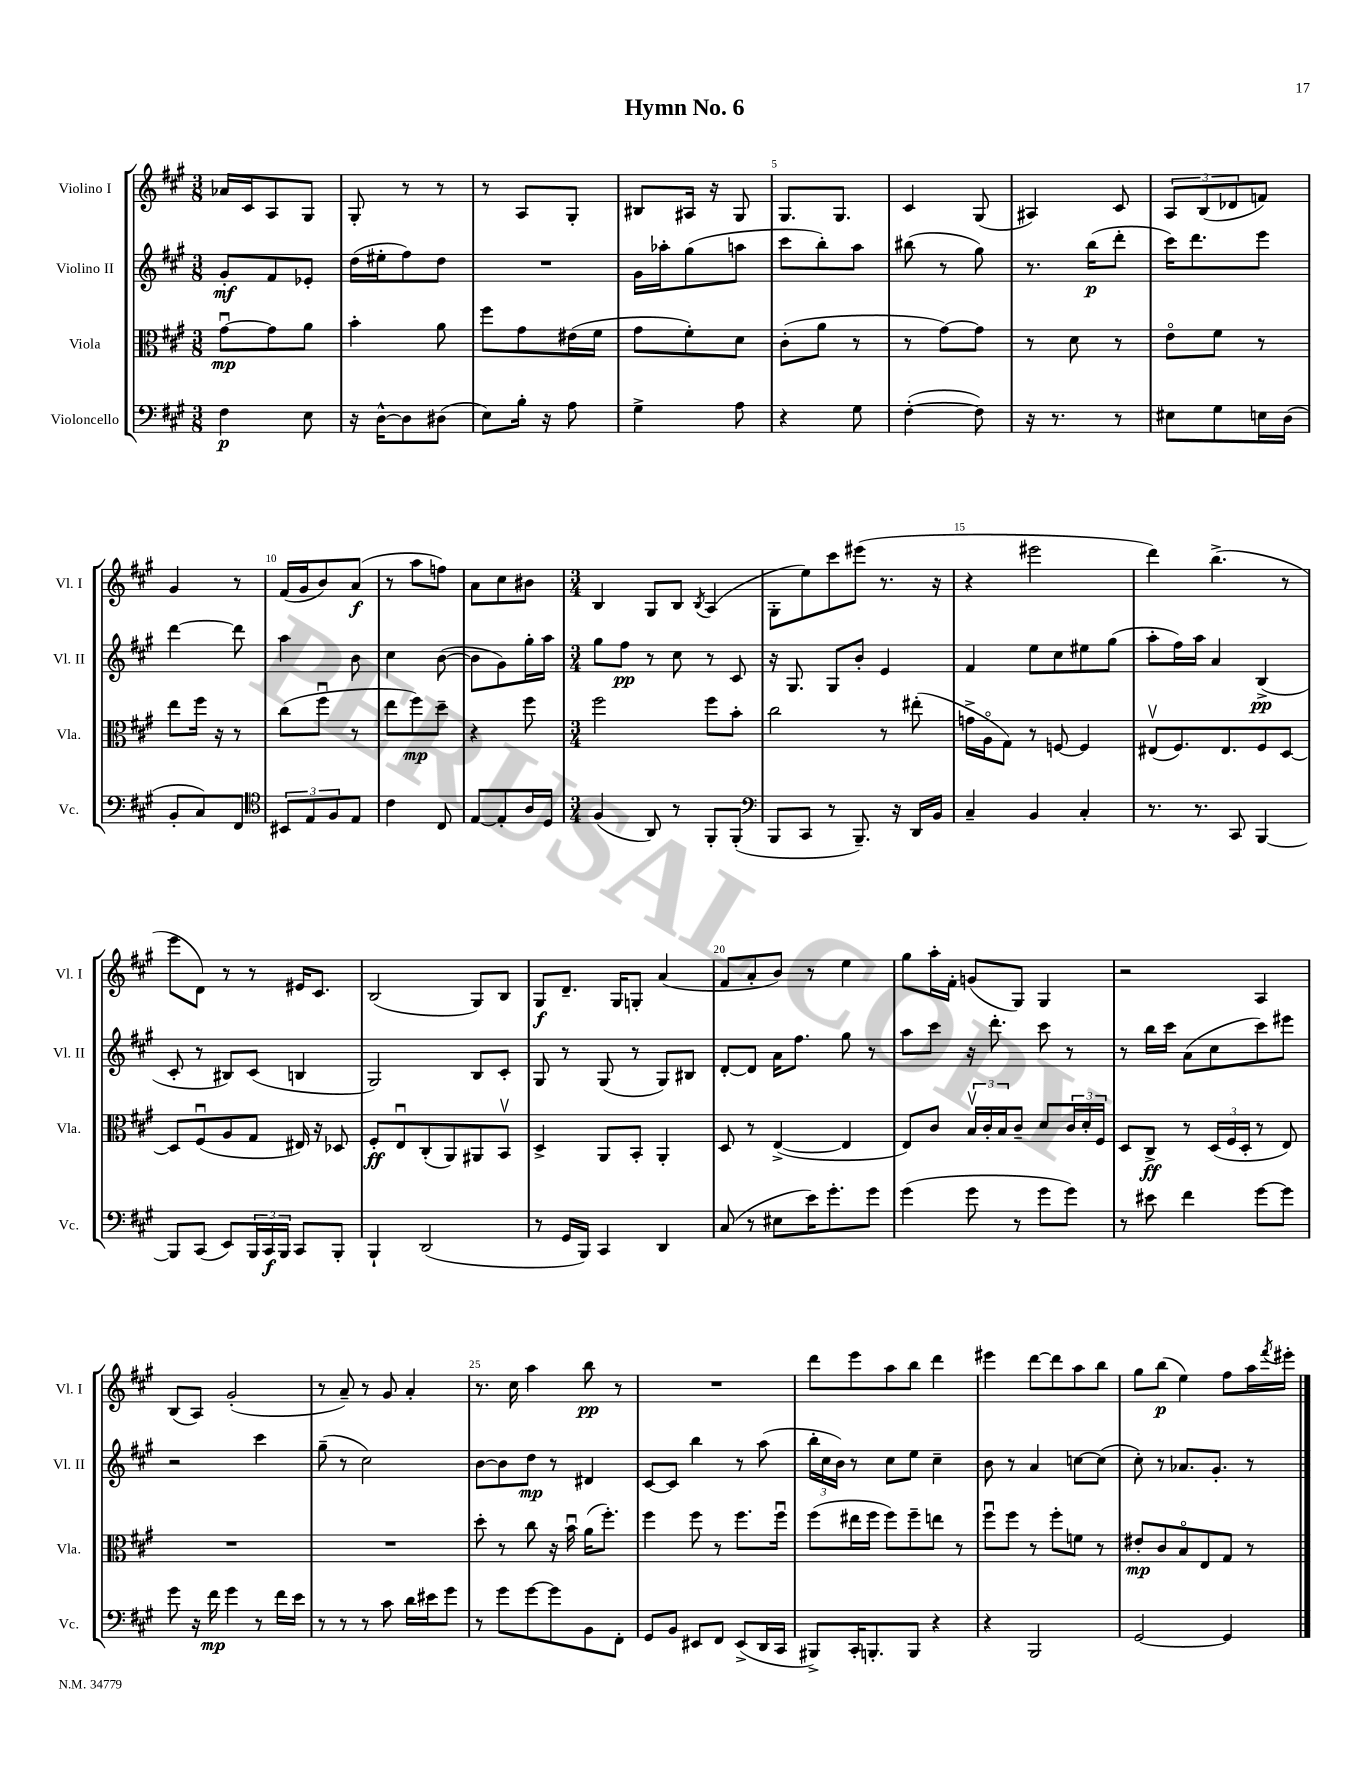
\header { title = "Hymn No. 6" }
<<
\new StaffGroup <<
\new Staff = "s0" \with { instrumentName = "Violino I" shortInstrumentName = "Vl. I" } {
    \clef treble \key a \major \numericTimeSignature \time 3/8
    aes'16 cis'16 a8 gis8 |
    gis8-. r8 r8 |
    r8 a8 gis8-. |
    bis8 ais16 r16 gis8 |
    gis8. gis8. |
    cis'4 gis8( |
    ais4) cis'8 |
    \tuplet 3/2 { a8 b8( des'8 } f'8) |
    gis'4 r8 |
    fis'16( gis'16 b'8) a'8\f( |
    r8 a''8 f''8) |
    a'8 cis''8 bis'8 |
    \numericTimeSignature \time 3/4 b4 gis8 b8 \acciaccatura { b8 } a4( |
    gis8-. e''8) cis'''8 eis'''8( r8. r16 |
    r4 eis'''2 |
    d'''4) b''4.->( r8 |
    e'''8 d'8) r8 r8 eis'16 cis'8. |
    b2( gis8) b8 |
    gis8\f d'8.-- gis16 g8-. a'4( |
    fis'8 a'8-. b'8) r8 e''4 |
    gis''8 a''16-. fis'16-. g'8( gis8) gis4 |
    r2 a4 |
    b8( a8) gis'2-.( |
    r8 a'8--) r8 gis'8 a'4-. |
    r8. cis''16 a''4 b''8\pp r8 |
    R2. |
    d'''8 e'''8 a''8 b''8 d'''4 |
    eis'''4 d'''8~ d'''8 a''8 b''8 |
    gis''8 b''8\p( e''4) fis''8 a''16 \acciaccatura { fis'''8 } eis'''16-. \bar "|." |
}
\new Staff = "s1" \with { instrumentName = "Violino II" shortInstrumentName = "Vl. II" } {
    \clef treble \key a \major \numericTimeSignature \time 3/8
    gis'8-.\mf fis'8 ees'8-. |
    d''16( eis''16-. fis''8) d''8 |
    R4. |
    gis'16 aes''16-. gis''8( a''8 |
    cis'''8 b''8-.) a''8 |
    bis''8( r8 gis''8) |
    r8. b''16\p( d'''8-. |
    cis'''16) d'''8. e'''8 |
    d'''4~ d'''8 |
    a''4 b'8 |
    cis''4 b'8~( |
    b'8 gis'8) gis''16-. a''16 |
    \numericTimeSignature \time 3/4 gis''8 fis''8\pp r8 cis''8 r8 cis'8 |
    r16 gis8. gis8 b'8-. e'4 |
    fis'4 e''8 cis''8 eis''8 gis''8( |
    a''8-. fis''16) a''16 a'4 b4->\pp( |
    cis'8-. r8 bis8) cis'8( b4 |
    gis2) b8 cis'8-. |
    gis8 r8 gis8( r8 gis8) bis8 |
    d'8~-. d'8 a'16 fis''8. gis''8 r8 |
    a''8 cis'''8 r16 d'''8.-. cis'''8 r8 |
    r8 b''16 cis'''16 a'8( cis''8 cis'''8) eis'''8 |
    r2 cis'''4 |
    gis''8--( r8 cis''2) |
    b'8~ b'8 d''8\mp r8 dis'4 |
    cis'8~ cis'8 b''4 r8 a''8( |
    \tuplet 3/2 { b''16-. cis''16 b'16) } r8 cis''8 e''8 cis''4-- |
    b'8 r8 a'4 c''8~ c''8( |
    cis''8-.) r8 aes'8. gis'8.-. r8 \bar "|." |
}
\new Staff = "s2" \with { instrumentName = "Viola" shortInstrumentName = "Vla." } {
    \clef alto \key a \major \numericTimeSignature \time 3/8
    gis'8~\downbow\mp gis'8 a'8 |
    b'4-. a'8 |
    fis''8 gis'8 eis'16( fis'16 |
    gis'8 fis'8-.) d'8 |
    cis'8-.( a'8 r8 |
    r8 gis'8~) gis'8 |
    r8 d'8 r8 |
    e'8\flageolet fis'8 r8 |
    e''8 fis''16 r16 r8 |
    cis''8( fis''8\downbow r8 |
    e''8 fis''8\mp) d''8-- |
    r4 fis''8 |
    \numericTimeSignature \time 3/4 fis''2 fis''8 b'8-. |
    cis''2 r8 eis''8-.( |
    g'16-> a16\flageolet gis8) r8 f8~ f4 |
    eis8\upbow( fis8.) eis8. fis8 d8~ |
    d8 fis8\downbow( a8 gis8 eis16) r16 des8 |
    fis8-.\ff e8\downbow cis8-.( a,8) ais,8 b,8\upbow |
    d4-> a,8 b,8-. a,4-. |
    d8 r8 e4~->( e4 |
    e8) cis'8 \tuplet 3/2 { b16\upbow cis'16-. b16 } cis'8-- d'8 \tuplet 3/2 { cis'16 d'16-. fis16 } |
    d8 cis8->\ff r8 \tuplet 3/2 { d16( fis16 d16-. } r8 e8) |
    R2. |
    R2. |
    d''8-. r8 cis''8 r16 b'16\downbow a'16( fis''8.-.) |
    fis''4 fis''8 r8 fis''8. fis''16\downbow |
    fis''8( eis''16 fis''16 fis''8) fis''8-- e''8 r8 |
    fis''8\downbow fis''8 r8 fis''8-. f'8 r8 |
    eis'8-.\mp cis'8 b8\flageolet e8 gis8 r8 \bar "|." |
}
\new Staff = "s3" \with { instrumentName = "Violoncello" shortInstrumentName = "Vc." } {
    \clef bass \key a \major \numericTimeSignature \time 3/8
    fis4\p e8 |
    r16 d16~-^ d8 dis8( |
    e8) b16-. r16 a8 |
    gis4-> a8 |
    r4 gis8 |
    fis4~-.( fis8) |
    r16 r8. r8 |
    eis8 gis8 e16 d16( |
    b,8-. cis8) fis,8 |
    \clef tenor \tuplet 3/2 { bis,8 e8 fis8 } e8 |
    cis'4 cis8 |
    e8~ e8-. a16 d16 |
    \numericTimeSignature \time 3/4 fis4( a,8) r8 fis,8-. fis,8-.( |
    \clef bass b,,8 cis,8 r8 b,,8.--) r16 d,16 b,16 |
    cis4-- b,4 cis4-. |
    r8. r8. cis,8 b,,4~ |
    b,,8 cis,8( e,8) \tuplet 3/2 { b,,16 cis,16\f b,,16 } cis,8 b,,8-. |
    b,,4-! d,2( |
    r8 gis,16 b,,16) cis,4 d,4 |
    cis8( r8 eis8 e'16) gis'8.-. gis'8 |
    gis'4( gis'8 r8 gis'8 gis'8) |
    r8 eis'8 fis'4 gis'8~ gis'8 |
    gis'8 r16 fis'16\mp gis'4 r8 fis'16 e'16 |
    r8 r8 r8 cis'8 d'16 eis'16 gis'8 |
    r8 gis'8 gis'8~ gis'8 b,8 fis,8-. |
    gis,8 b,8 eis,8 fis,8 eis,8->( d,16 cis,16 |
    bis,,8->) cis,16-. b,,8.-. b,,8 r4 |
    r4 b,,2 |
    gis,2~ gis,4 \bar "|." |
}
>>
>>
\layout { \context { \Score \override BarNumber.break-visibility = ##(#f #t #t) barNumberVisibility = #(every-nth-bar-number-visible 5) } }
